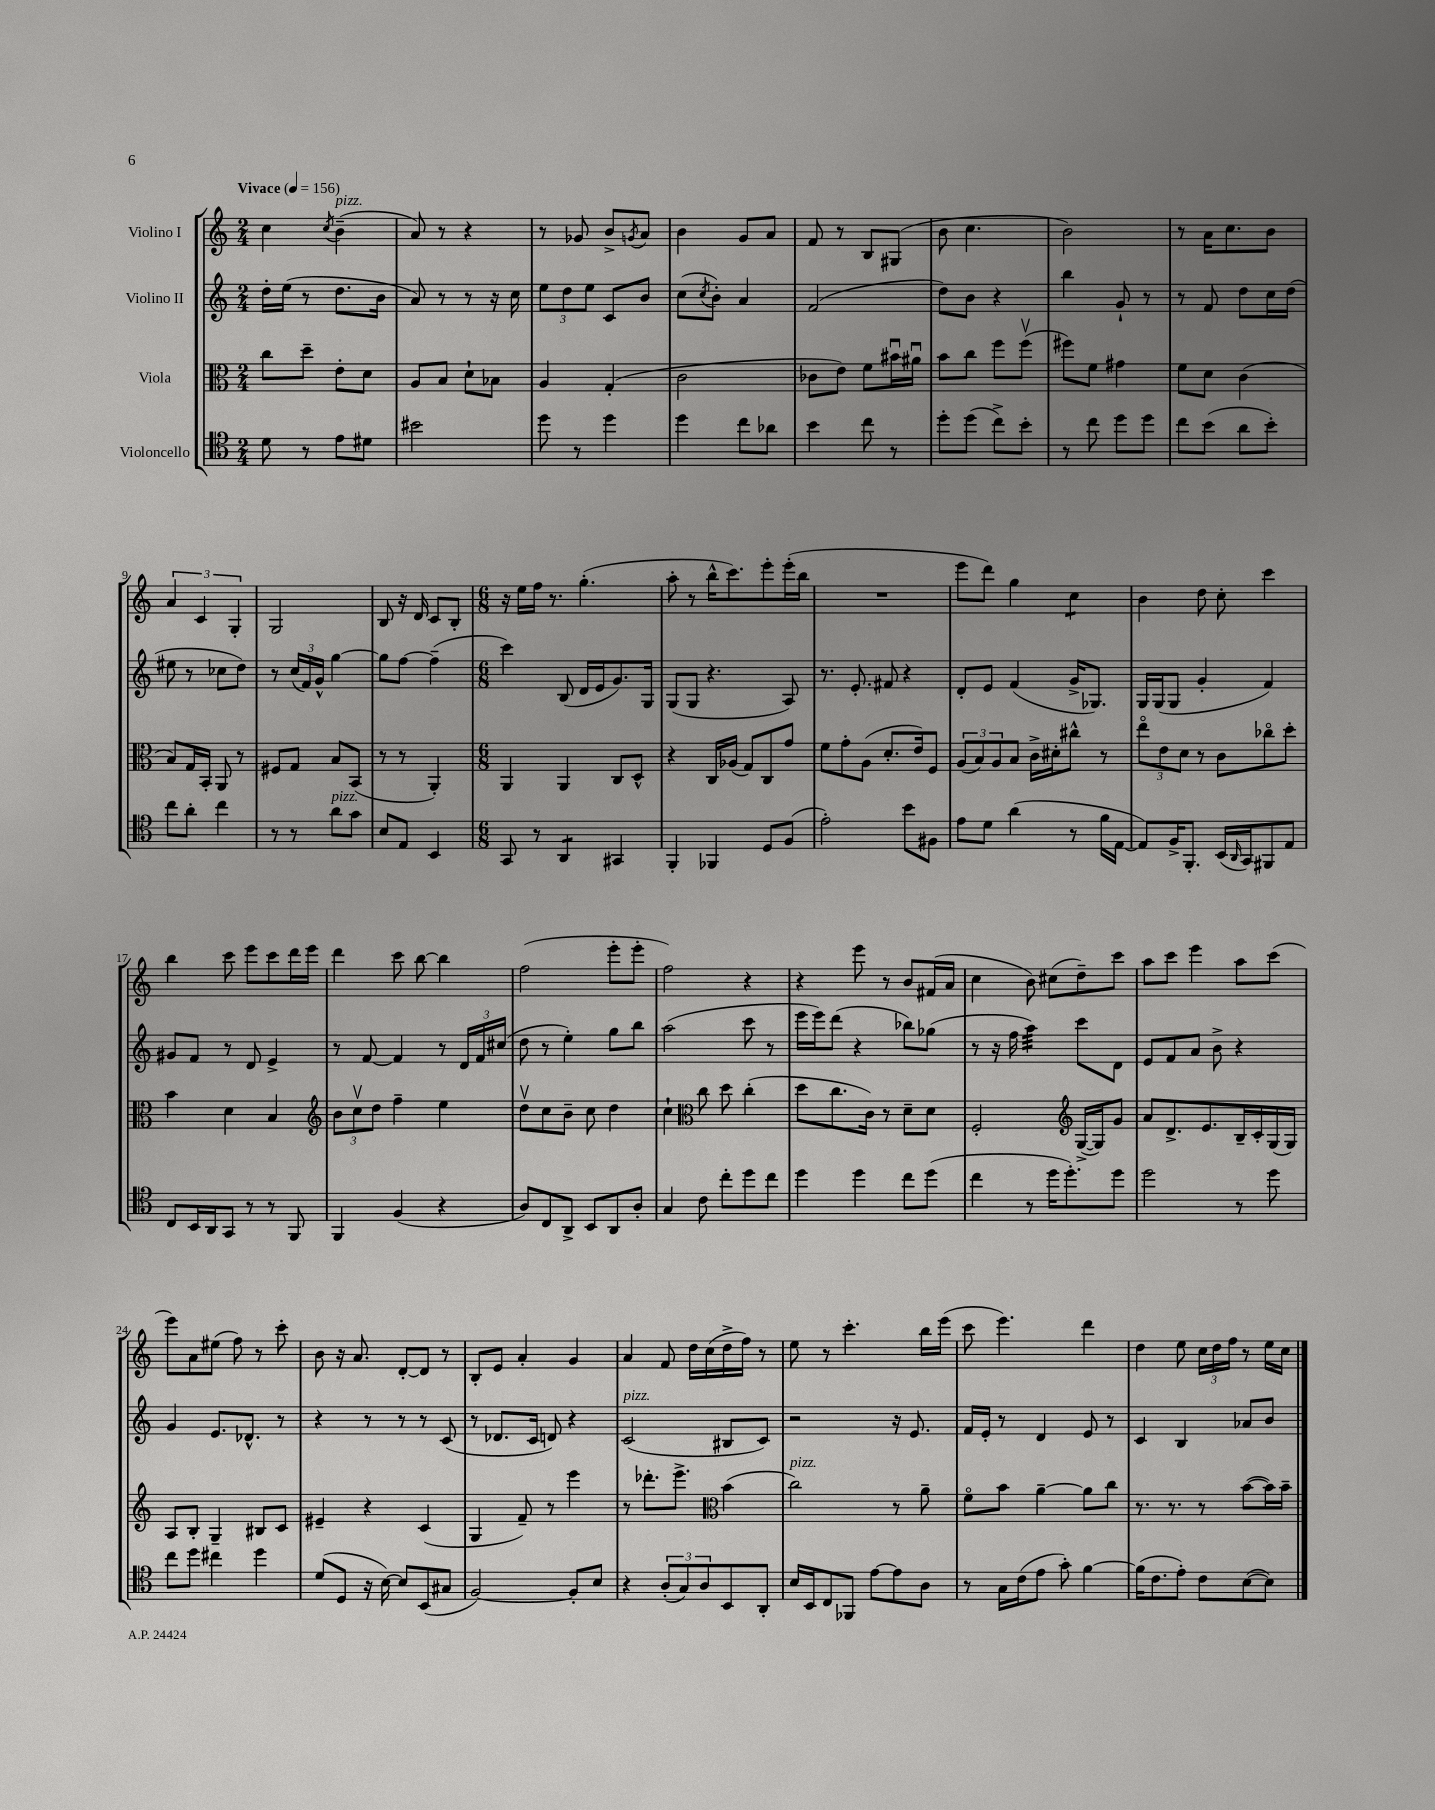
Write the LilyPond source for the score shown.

<<
\new StaffGroup <<
\new Staff = "s0" \with { instrumentName = "Violino I" } {
    \clef treble \key c \major \numericTimeSignature \time 2/4 \tempo "Vivace" 4 = 156
    c''4 \acciaccatura { c''8 } b'4--^\markup { \italic "pizz." }( |
    a'8) r8 r4 |
    r8 ges'8 b'8-> \acciaccatura { g'8 } a'8 |
    b'4 g'8 a'8 |
    f'8 r8 b8 gis8( |
    b'8 c''4. |
    b'2) |
    r8 a'16 c''8. b'8 |
    \tuplet 3/2 { a'4 c'4 g4-. } |
    g2 |
    b8 r16 d'16 c'8 b8-. |
    \numericTimeSignature \time 6/8 r16 e''16 f''16 r8. g''4.-.( |
    a''8-. r8 b''16-^ c'''8.) e'''8-. e'''16-.( b''16 |
    R2. |
    e'''8 d'''8) g''4 c''4:8 |
    b'4 d''8 c''8-. c'''4 |
    b''4 c'''8 e'''8 c'''8 d'''16 e'''16 |
    d'''4 c'''8 b''8~ b''4 |
    f''2( e'''8-. e'''8-. |
    f''2) r4 |
    r4 e'''8 r8 b'8 fis'16( a'16 |
    c''4 b'8) cis''8( d''8--) c'''8 |
    a''8 c'''8 e'''4 a''8 c'''8( |
    e'''8) a'8 eis''8( f''8) r8 c'''8-. |
    b'8 r16 a'8. d'8~-. d'8 r8 |
    b8-. e'8 a'4-. g'4 |
    a'4 f'8 d''16 c''16( d''16-> f''16) r8 |
    e''8 r8 c'''4.-. b''16 e'''16( |
    c'''8 e'''4.) d'''4 |
    d''4 e''8 \tuplet 3/2 { c''16 d''16 f''16 } r8 e''16 c''16 \bar "|." |
}
\new Staff = "s1" \with { instrumentName = "Violino II" } {
    \clef treble \key c \major \numericTimeSignature \time 2/4
    d''16-. e''16( r8 d''8. b'16 |
    a'8) r8 r8 r16 c''16 |
    \tuplet 3/2 { e''8 d''8 e''8 } c'8 b'8 |
    c''8( \acciaccatura { c''8 } b'8-.) a'4 |
    f'2( |
    d''8) b'8 r4 |
    b''4 g'8-! r8 |
    r8 f'8 d''8 c''16 d''16( |
    eis''8 r8 ces''8 d''8) |
    r8 \tuplet 3/2 { c''16( f'16) g'16-^ } g''4~ |
    g''8 f''8~ f''4--( |
    \numericTimeSignature \time 6/8 c'''4) b8( d'16 e'16 g'8.) g16 |
    g8( g8 r4. a8) |
    r8. e'8.-. fis'8 r4 |
    d'8-. e'8 f'4( g'16-> ges8.) |
    g16 g16( g8 g'4-. f'4) |
    gis'8 f'8 r8 d'8 e'4-> |
    r8 f'8~ f'4 r8 \tuplet 3/2 { d'16 f'16 cis''16( } |
    d''8 r8 e''4-.) g''8 b''8 |
    a''2( c'''8 r8 |
    e'''16 e'''16) d'''8( r4 bes''8) ges''8( |
    r8 r16 f''16 a''4:32) c'''8 d'8 |
    e'8 f'8 a'8 b'8-> r4 |
    g'4 e'8. des'8.-^ r8 |
    r4 r8 r8 r8 c'8( |
    r8 des'8. c'16 d'8) r4 |
    c'2^\markup { \italic "pizz." }( bis8 c'8) |
    r2 r16 e'8. |
    f'16 e'16-. r8 d'4 e'8 r8 |
    c'4 b4 aes'8 b'8 \bar "|." |
}
\new Staff = "s2" \with { instrumentName = "Viola" } {
    \clef alto \key c \major \numericTimeSignature \time 2/4
    c''8 d''8-- e'8-. d'8 |
    a8 b8 d'8-! bes8 |
    a4 g4-.( |
    c'2 |
    ces'8 e'8) f'8 bis'16\downbow ais'16\downbow |
    b'8 c''8 f''8 f''8\upbow( |
    fis''8) f'8 gis'4 |
    f'8 d'8 c'4( |
    b8) g16 b,16-. a,8 r8 |
    fis8 g8 b8 b,8( |
    r8 r8 a,4-.) |
    \numericTimeSignature \time 6/8 a,4 a,4 c8 d8-^ |
    r4 c16 aes16( g8) c8 g'8 |
    f'8 g'8-. a8( d'8.-. e'16) f8 |
    \tuplet 3/2 { a8( b8) a8 } b8 c'16-> dis'16-. cis''8-^ r8 |
    \tuplet 3/2 { e''8\flageolet e'8 d'8 } r8 c'8 ces''8\flageolet d''8-. |
    b'4 d'4 b4 |
    \clef treble \tuplet 3/2 { b'8 c''8\upbow d''8 } f''4-- e''4 |
    d''8\upbow c''8 b'8-- c''8 d''4 |
    c''4-! \clef alto c''8 d''8 c''4-.( |
    d''8 c''8. c'16) r8 d'8-- d'8 |
    f2-. \clef treble g16~->( g16) g'8 |
    a'8 d'8.-> e'8. b16-- c'16-. g16( g16) |
    a8 b8-. g4-- bis8 c'8 |
    eis'4-- r4 c'4( |
    g4 f'8--) r8 e'''4 |
    r8 des'''8.-. e'''8.-> \clef alto b'4( |
    c''2^\markup { \italic "pizz." }) r8 a'8-- |
    f'8\flageolet b'8 a'4~-- a'8 c''8 |
    r8. r8. r8 b'8~( b'16) b'16-- \bar "|." |
}
\new Staff = "s3" \with { instrumentName = "Violoncello" } {
    \clef tenor \key c \major \numericTimeSignature \time 2/4
    d'8 r8 e'8 dis'8 |
    bis'2 |
    d''8 r8 d''4 |
    d''4 c''8 aes'8 |
    b'4 c''8 r8 |
    d''8-. d''8( c''8->) b'8-. |
    r8 c''8 d''8 d''8 |
    c''8 b'8( a'8 b'8-.) |
    c''8 a'8-. c''4 |
    r8 r8 a'8^\markup { \italic "pizz." } g'8 |
    b8 e8 b,4 |
    \numericTimeSignature \time 6/8 g,8 r8 a,4:8 gis,4 |
    f,4-. fes,4 d8 f8( |
    e'2-.) b'8 fis8 |
    e'8 d'8 a'4( r8 f'16 e16~ |
    e8) f16-> f,8.-. b,16( \grace { a,16 } g,16) fis,8 e8 |
    c8 b,16 a,16 g,8 r8 r8 f,8 |
    f,4 f4( r4 |
    a8) c8 a,8-> b,8 a,8 a8-. |
    g4 c'8 c''8-. d''8 c''8 |
    d''4 d''4 c''8 d''8( |
    c''4 r8 d''16 d''8.-.) d''8 |
    d''2 r8 d''8 |
    c''8 d''8 cis''4 d''4 |
    d'8( d8 r16 b16~) b8 b,8( gis8 |
    f2~) f8-. b8 |
    r4 \tuplet 3/2 { a8-.( g8) a8 } b,8 a,8-. |
    b16 b,16 c8 fes,8 e'8~ e'8 a8 |
    r8 g16 c'16( e'8 g'8-.) f'4~ |
    f'16( c'8. e'8-.) c'8 b8~( b8) \bar "|." |
}
>>
>>
